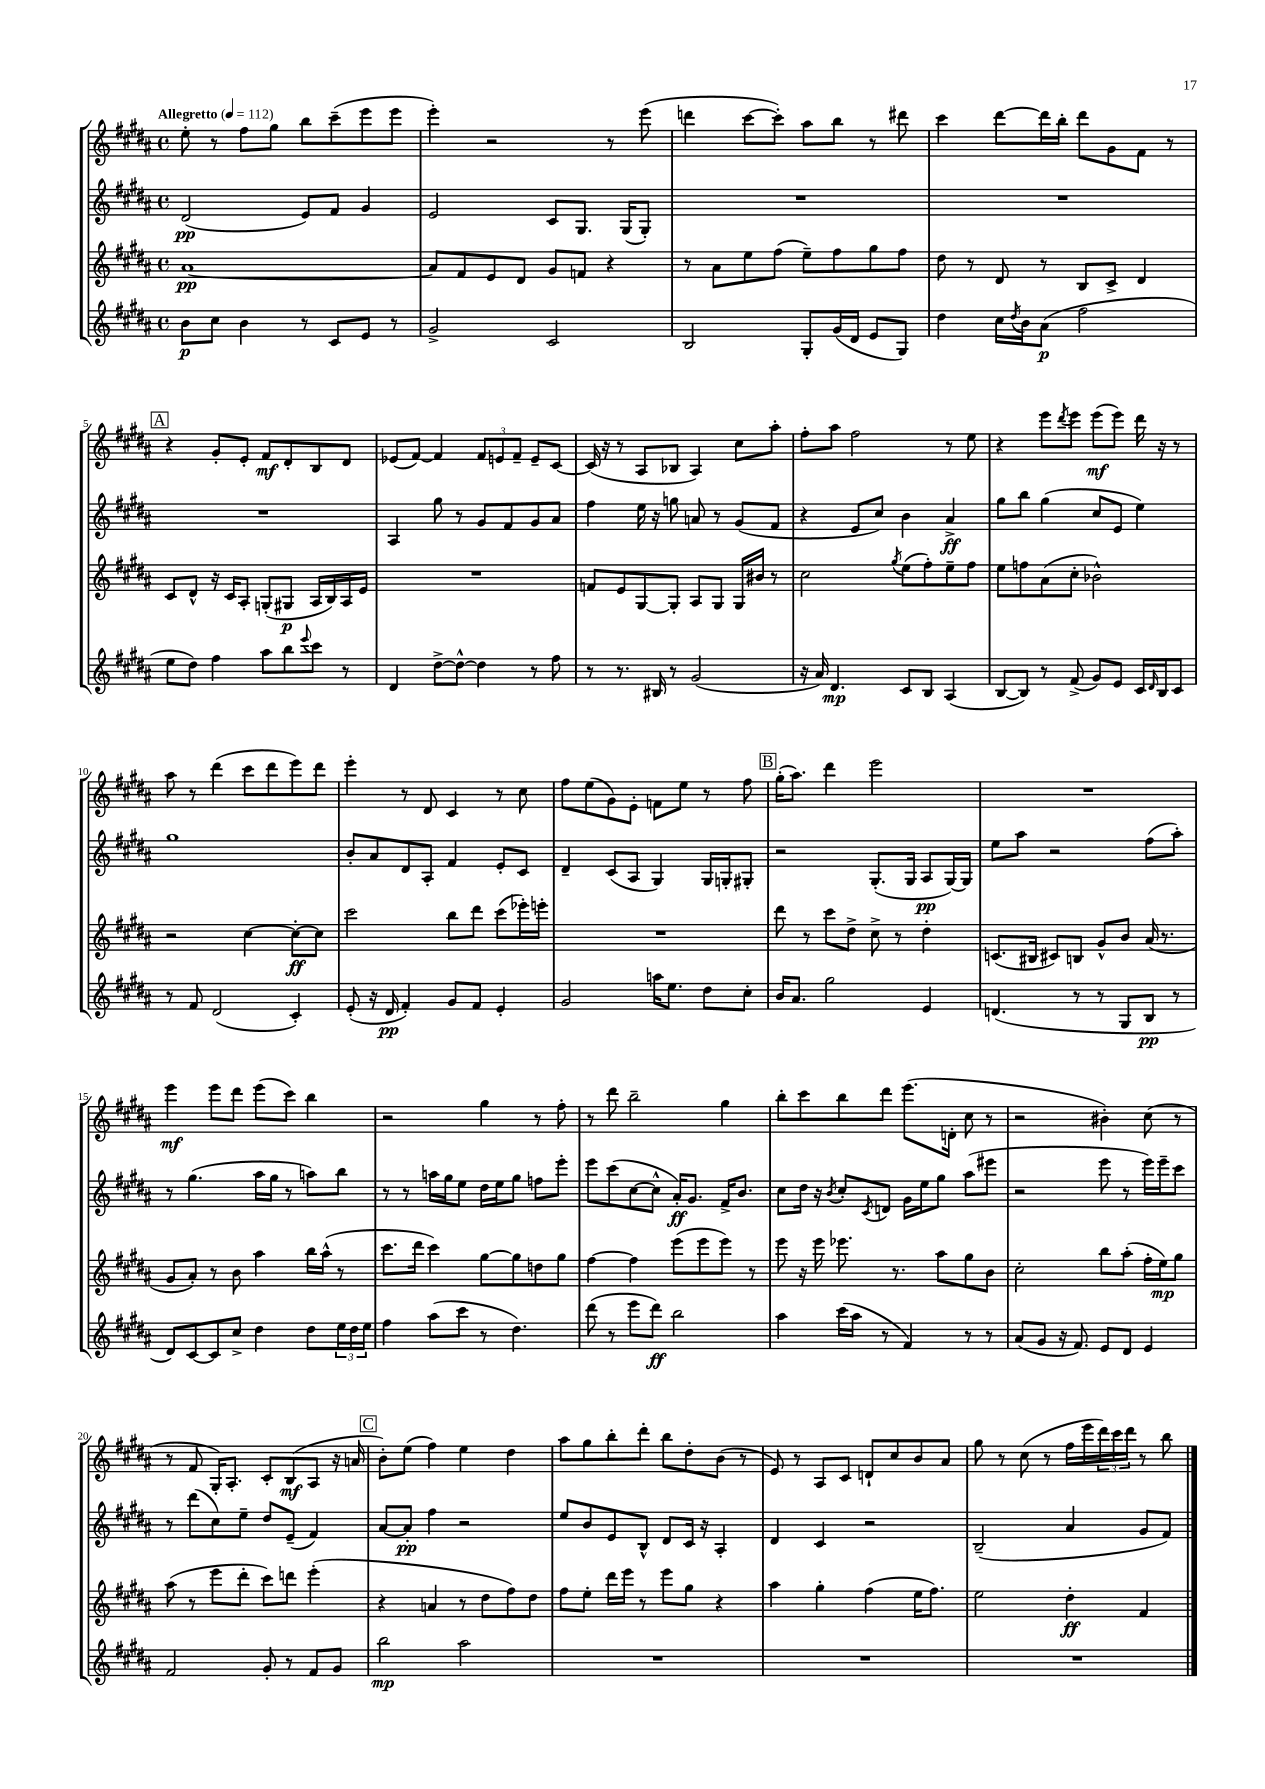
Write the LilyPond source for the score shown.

<<
\new StaffGroup <<
\new Staff = "s0" {
    \clef treble \key b \major \defaultTimeSignature \time 4/4 \tempo "Allegretto" 4 = 112
    e''8-. r8 fis''8 gis''8 b''8 cis'''8--( e'''8 e'''8 |
    e'''4-.) r2 r8 e'''8( |
    d'''4 cis'''8~ cis'''8-.) ais''8 b''8 r8 dis'''8 |
    cis'''4 dis'''8~ dis'''16 b''16-. dis'''8 gis'8 fis'8 r8 |
    \mark \markup { \box "A" } r4 gis'8-. e'8-. fis'8\mf dis'8-. b8 dis'8 |
    ees'8( fis'8~) fis'4 \tuplet 3/2 { fis'8 e'8 fis'8-- } e'8-- cis'8~ |
    cis'16( r16 r8 ais8 bes8 ais4) cis''8 ais''8-. |
    fis''8-. ais''8 fis''2 r8 e''8 |
    r4 e'''8 \acciaccatura { dis'''8 } e'''8 e'''8\mf( e'''8) dis'''16 r16 r8 |
    ais''8 r8 dis'''4( cis'''8 dis'''8 e'''8) dis'''8 |
    e'''4-. r8 dis'8 cis'4 r8 cis''8 |
    fis''8 e''8( gis'8) e'8-. f'8 e''8 r8 fis''8 |
    \mark \markup { \box "B" } gis''16-.( ais''8.) dis'''4 e'''2 |
    R1 |
    e'''4\mf e'''8 dis'''8 e'''8( cis'''8) b''4 |
    r2 gis''4 r8 fis''8-. |
    r8 dis'''8 b''2-- gis''4 |
    b''8-. cis'''8 b''8 dis'''8 e'''8.( d'16-. cis''8 r8 |
    r2 bis'4-.) cis''8( r8 |
    r8 fis'8 gis16-.) ais8.-. cis'8-. b8\mf( ais8 r16 a'16 |
    \mark \markup { \box "C" } b'8-.) e''8( fis''4) e''4 dis''4 |
    ais''8 gis''8 b''8-. dis'''8-. b''8 dis''8-. b'8( r8 |
    e'8) r8 ais8 cis'8 d'8-! cis''8 b'8 ais'8 |
    gis''8 r8 cis''8( r8 fis''16 e'''16 \tuplet 3/2 { dis'''16) cis'''16 dis'''16 } r8 b''8 \bar "|." |
}
\new Staff = "s1" {
    \clef treble \key b \major \defaultTimeSignature \time 4/4
    dis'2\pp( e'8) fis'8 gis'4 |
    e'2 cis'8 gis8. gis16( gis8-.) |
    R1 |
    R1 |
    \mark \markup { \box "A" } R1 |
    ais4 gis''8 r8 gis'8 fis'8 gis'8 ais'8 |
    fis''4 e''16 r16 g''8 a'8 r8 gis'8( fis'8 |
    r4 e'8 cis''8) b'4 ais'4->\ff |
    gis''8 b''8 gis''4( cis''8 e'8 e''4) |
    gis''1 |
    b'8-. ais'8 dis'8 ais8-. fis'4 e'8-. cis'8 |
    dis'4-- cis'8( ais8 gis4) gis16 g16-. gis8-. |
    \mark \markup { \box "B" } r2 gis8.-.( gis16 ais8\pp gis16~) gis16 |
    e''8 ais''8 r2 fis''8( ais''8-.) |
    r8 gis''4.( ais''16 gis''16 r8 a''8) b''8 |
    r8 r8 a''16 gis''16 e''8 dis''16 e''16 gis''8 f''8 e'''8-. |
    e'''8 cis'''8( cis''8~ cis''8-^ ais'16-.\ff) gis'8. fis'16-> b'8. |
    cis''8 dis''16 r16 \acciaccatura { b'8 } cis''8-. \acciaccatura { cis'8 } d'8 gis'16 e''16 gis''8 ais''8( eis'''8 |
    r2 e'''8 r8 e'''16) e'''16-- cis'''8 |
    r8 dis'''8( cis''8) e''8-- dis''8 e'8--( fis'4) |
    \mark \markup { \box "C" } ais'8~ ais'8-.\pp fis''4 r2 |
    e''8 b'8 e'8 b8-^ dis'8 cis'16 r16 ais4-. |
    dis'4 cis'4 r2 |
    b2--( ais'4 gis'8 fis'8) \bar "|." |
}
\new Staff = "s2" {
    \clef treble \key b \major \defaultTimeSignature \time 4/4
    ais'1~\pp |
    ais'8 fis'8 e'8 dis'8 gis'8 f'8 r4 |
    r8 ais'8 e''8 fis''8( e''8--) fis''8 gis''8 fis''8 |
    dis''8 r8 dis'8 r8 b8 cis'8-> dis'4 |
    \mark \markup { \box "A" } cis'8 dis'8-^ r16 cis'16 ais8-. g8-.( gis8\p ais16 b16) ais16 e'16 |
    R1 |
    f'8 e'8 gis8~ gis8-. ais8 gis8 gis16 bis'16 r8 |
    cis''2 \acciaccatura { gis''8 } e''8( fis''8-.) e''8-- fis''8 |
    e''8 f''8 ais'8( cis''8-. bes'2-^) |
    r2 cis''4~ cis''8~-.\ff cis''8 |
    cis'''2 b''8 dis'''8 cis'''8( ees'''16-.) e'''16-. |
    R1 |
    \mark \markup { \box "B" } dis'''8 r8 cis'''8 dis''8-> cis''8-> r8 dis''4-. |
    c'8.( bis16 cis'8) b8 gis'8-^ b'8 ais'16( r8. |
    gis'8 ais'8-.) r8 b'8 ais''4 b''16 ais''16-^( r8 |
    cis'''8. dis'''16 cis'''4) gis''8~ gis''8 d''8 gis''8 |
    fis''4~ fis''4 e'''8( e'''8 e'''8) r8 |
    e'''8 r16 e'''16 ees'''8. r8. ais''8 gis''8 b'8 |
    cis''2-. b''8 ais''8-.( fis''16-. e''16\mp) gis''8 |
    ais''8( r8 e'''8 dis'''8-. cis'''8) d'''8 e'''4-.( |
    \mark \markup { \box "C" } r4 a'4 r8 dis''8 fis''8) dis''8 |
    fis''8 e''8-. dis'''16 e'''16 r8 e'''8 gis''8 r4 |
    ais''4 gis''4-. fis''4( e''16 fis''8.) |
    e''2 dis''4-.\ff fis'4 \bar "|." |
}
\new Staff = "s3" {
    \clef treble \key b \major \defaultTimeSignature \time 4/4
    b'8\p cis''8 b'4 r8 cis'8 e'8 r8 |
    gis'2-> cis'2 |
    b2 gis8-. gis'16( dis'16 e'8 gis8) |
    dis''4 cis''16 \acciaccatura { dis''8 } b'16 ais'8\p( fis''2 |
    \mark \markup { \box "A" } e''8 dis''8) fis''4 ais''8 b''8 \appoggiatura { e'''8 } cis'''8 r8 |
    dis'4 dis''8~-> dis''8~-^ dis''4 r8 fis''8 |
    r8 r8. bis16 r8 gis'2( |
    r16 ais'16) dis'4.\mp cis'8 b8 ais4( |
    b8~ b8) r8 fis'8->( gis'8) e'8 cis'16 \grace { dis'16 } b16 cis'8 |
    r8 fis'8 dis'2( cis'4-.) |
    e'8-.( r16 dis'16\pp fis'4-.) gis'8 fis'8 e'4-. |
    gis'2 a''16 e''8. dis''8 cis''8-. |
    \mark \markup { \box "B" } b'16 ais'8. gis''2 e'4 |
    d'4.( r8 r8 gis8 b8\pp r8 |
    dis'8) cis'8~ cis'8 cis''8-> dis''4 dis''8 \tuplet 3/2 { e''16 dis''16 e''16 } |
    fis''4 ais''8( cis'''8 r8 dis''4.) |
    dis'''8( r8 e'''8 dis'''8\ff) b''2 |
    ais''4 cis'''16( ais''16 r8 fis'4) r8 r8 |
    ais'8( gis'8 r16 fis'8.) e'8 dis'8 e'4 |
    fis'2 gis'8-. r8 fis'8 gis'8 |
    \mark \markup { \box "C" } b''2\mp ais''2 |
    R1 |
    R1 |
    R1 \bar "|." |
}
>>
>>
